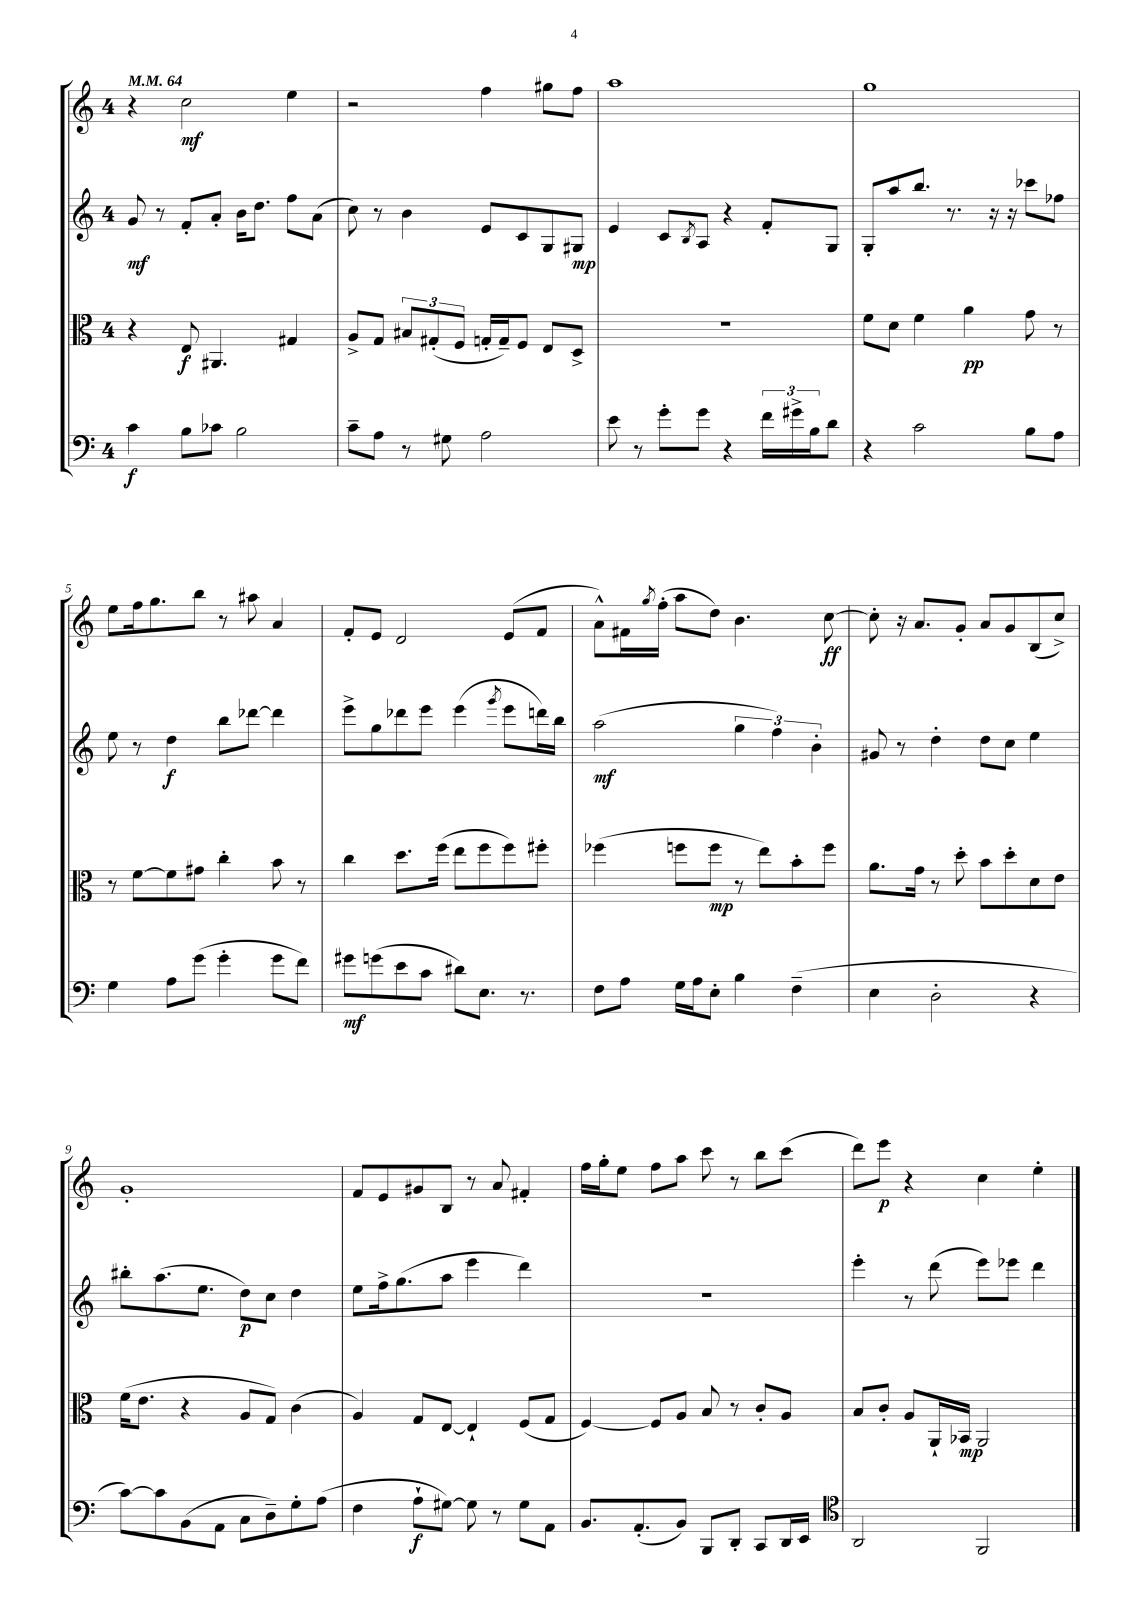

**kern	**dynam	**kern	**dynam	**kern	**dynam	**kern	**dynam
*part4	*part4	*part3	*part3	*part2	*part2	*part1	*part1
*staff4	*staff4	*staff3	*staff3	*staff2	*staff2	*staff1	*staff1
*clefF4	*	*clefC3	*	*clefG2	*	*clefG2	*
*k[]	*	*k[]	*	*k[]	*	*k[]	*
*M4/4	*	*M4/4	*	*M4/4	*	*M4/4	*
*MM64	*	*MM64	*	*MM64	*	*MM64	*
=1	=1	=1	=1	=1	=1	=1	=1
4c\	f	4r	.	8g/	mf	4r	.
.	.	.	.	8r	.	.	.
8B\L	.	8E/	f	8f'/L	.	2cc\	mf
8c-X\J	.	4.AA#X/	.	8a'/J	.	.	.
2B\	.	.	.	16b\KL	.	.	.
.	.	.	.	8.dd\J	.	.	.
.	.	4G#X/	.	8ff\L	.	4ee\	.
.	.	.	.	(8a\J	.	.	.
=2	=2	=2	=2	=2	=2	=2	=2
8c~\L	.	8A^/L	.	8cc\)	.	2r	.
8A\J	.	8G/J	.	8r	.	.	.
8r	.	12B#X/L	.	4b\	.	.	.
.	.	(12G#X'/	.	.	.	.	.
8G#X\	.	.	.	.	.	.	.
.	.	12F/J	.	.	.	.	.
2A\	.	16Gn'/LL	.	8e/L	.	4ff\	.
.	.	16G~/J)	.	.	.	.	.
.	.	8F/J	.	8c/	.	.	.
.	.	8E/L	.	8G/	.	8gg#X\L	.
.	.	8D^/J	.	8G#X/J	mp	8ff\J	.
=3	=3	=3	=3	=3	=3	=3	=3
8e\	.	1r	.	4e/	.	1aa	.
8r	.	.	.	.	.	.	.
8g'\L	.	.	.	8c/L	.	.	.
.	.	.	.	8qB/	.	.	.
8g\J	.	.	.	8A/J	.	.	.
4r	.	.	.	4r	.	.	.
24f\LL	.	.	.	8f'/L	.	.	.
24g#X^\	.	.	.	.	.	.	.
24B\J	.	.	.	.	.	.	.
8d\J	.	.	.	8G/J	.	.	.
=4	=4	=4	=4	=4	=4	=4	=4
4r	.	8f\L	.	8G'/L	.	1gg	.
.	.	8d\J	.	8aa/	.	.	.
2c\	.	4f\	.	8.bb/J	.	.	.
.	.	.	.	8.r	.	.	.
.	.	4a\	pp	.	.	.	.
.	.	.	.	16r	.	.	.
.	.	.	.	16r	.	.	.
8B\L	.	8g\	.	8ccc-X\L	.	.	.
8A\J	.	8r	.	8ff-X\J	.	.	.
!!LO:LB:g=z
=5	=5	=5	=5	=5	=5	=5	=5
4G\	.	8r	.	8ee\	.	8ee\L	.
.	.	[8f\L	.	8r	.	16ff\k	.
.	.	.	.	.	.	8.gg\	.
8A\L	.	8f\]	.	4dd\	f	.	.
(8g\J	.	8g#X\J	.	.	.	8bb\J	.
4g'\	.	4cc'\	.	8bb\L	.	8r	.
.	.	.	.	[8ddd-X\J	.	8aa#X\	.
8g\L	.	8b\	.	4ddd-\]	.	4a/	.
8f\J)	.	8r	.	.	.	.	.
=6	=6	=6	=6	=6	=6	=6	=6
8g#X\L	mf	4cc\	.	8eee^\L	.	8f'/L	.
(8gn\	.	.	.	8gg\	.	8e/J	.
8e\	.	8.dd\L	.	8ddd-X\	.	2d/	.
8c\J	.	.	.	8eee\J	.	.	.
.	.	(16ff\Jk	.	.	.	.	.
8d#X\L)	.	8ee\L	.	(4eee\	.	.	.
8.E\J	.	8ff\	.	.	.	.	.
.	.	.	.	8qggg/	.	.	.
.	.	8ff\)	.	8eee\L	.	(8e/L	.
8.r	.	.	.	.	.	.	.
.	.	8ff#X'\J	.	16dddn\L)	.	8f/J	.
.	.	.	.	16bb\JJ	.	.	.
=7	=7	=7	=7	=7	=7	=7	=7
8F\L	.	(4ff-X\	.	(2aa\	mf	8a^^\L)	.
8A\J	.	.	.	.	.	16f#X\L	.
.	.	.	.	.	.	8qgg/	.
.	.	.	.	.	.	(16ff'\JJ	.
16G\LL	.	8ffn\L	.	.	.	8aa\L	.
16A\J	.	.	.	.	.	.	.
8E'\J	.	8ff\J	mp	.	.	8dd\J)	.
4B\	.	8r	.	6gg\	.	4.b\	.
.	.	8ee\L)	.	.	.	.	.
.	.	.	.	6ff\)	.	.	.
(4F~\	.	8b'\	.	.	.	.	.
.	.	.	.	6b'\	.	.	.
.	.	8ff\J	.	.	.	[8cc\	ff
=8	=8	=8	=8	=8	=8	=8	=8
4E\	.	8.a\L	.	8g#X/	.	8cc'\]	.
.	.	.	.	8r	.	16r	.
.	.	16g\Jk	.	.	.	8.a/L	.
2D'\	.	8r	.	4dd'\	.	.	.
.	.	8dd'\	.	.	.	8g'/J	.
.	.	8b\L	.	8dd\L	.	8a/L	.
.	.	8dd'\	.	8cc\J	.	8g/	.
4r	.	8d\	.	4ee\	.	(8B/	.
.	.	8e\J	.	.	.	8cc^/J)	.
!!LO:LB:g=z
=9	=9	=9	=9	=9	=9	=9	=9
[8c\L)	.	(16f\KL	.	8bb#X'\L	.	1g'	.
.	.	8.e\J	.	.	.	.	.
8c\]	.	.	.	(8.aa\	.	.	.
(8BB\	.	4r	.	.	.	.	.
.	.	.	.	8.ee\J	.	.	.
8AA\J	.	.	.	.	.	.	.
8C\L	.	8A/L	.	8dd\L)	p	.	.
8D~\)	.	8G/J)	.	8cc\J	.	.	.
8G'\	.	(4c\	.	4dd\	.	.	.
(8A\J	.	.	.	.	.	.	.
=10	=10	=10	=10	=10	=10	=10	=10
4F\	.	4A/)	.	8ee\L	.	8f/L	.
.	.	.	.	16ff^\k	.	8e/	.
.	.	.	.	(8.gg\	.	.	.
8A`\L	f	8G/L	.	.	.	8g#X/	.
[8G#X\J)	.	[8E/J	.	8aa\J	.	8B/J	.
8G#\]	.	4E`/]	.	4eee\	.	8r	.
8r	.	.	.	.	.	8a/	.
8G#\L	.	(8F/L	.	4ddd\)	.	4f#X'/	.
8AA\J	.	8G/J	.	.	.	.	.
=11	=11	=11	=11	=11	=11	=11	=11
8.BB/L	.	[4F/)	.	1r	.	16ff\LL	.
.	.	.	.	.	.	16gg'\J	.
.	.	.	.	.	.	8ee\J	.
(8.AA'/	.	.	.	.	.	.	.
.	.	8F/L]	.	.	.	8ff\L	.
8BB/J)	.	8A/J	.	.	.	8aa\J	.
8BBB/L	.	8B/	.	.	.	8ccc\	.
8DD'/J	.	8r	.	.	.	8r	.
8CC/L	.	8c'/L	.	.	.	8bb\L	.
16DD/L	.	8A/J	.	.	.	(8ccc\J	.
16EE/JJ	.	.	.	.	.	.	.
=12	=12	=12	=12	=12	=12	=12	=12
*clefC4	*	*	*	*	*	*	*
2AA/	.	8B/L	.	4eee'\	.	8ddd\L)	.
.	.	8c'/J	.	.	.	8eee\J	p
.	.	8A/L	.	8r	.	4r	.
.	.	16AA`/L	.	(8ddd\	.	.	.
.	.	16BB-X/JJ	mp	.	.	.	.
2FF/	.	2AA/	.	8eee\L)	.	4cc\	.
.	.	.	.	8eee-X\J	.	.	.
.	.	.	.	4ddd\	.	4ee'\	.
==	==	==	==	==	==	==	==
*-	*-	*-	*-	*-	*-	*-	*-
